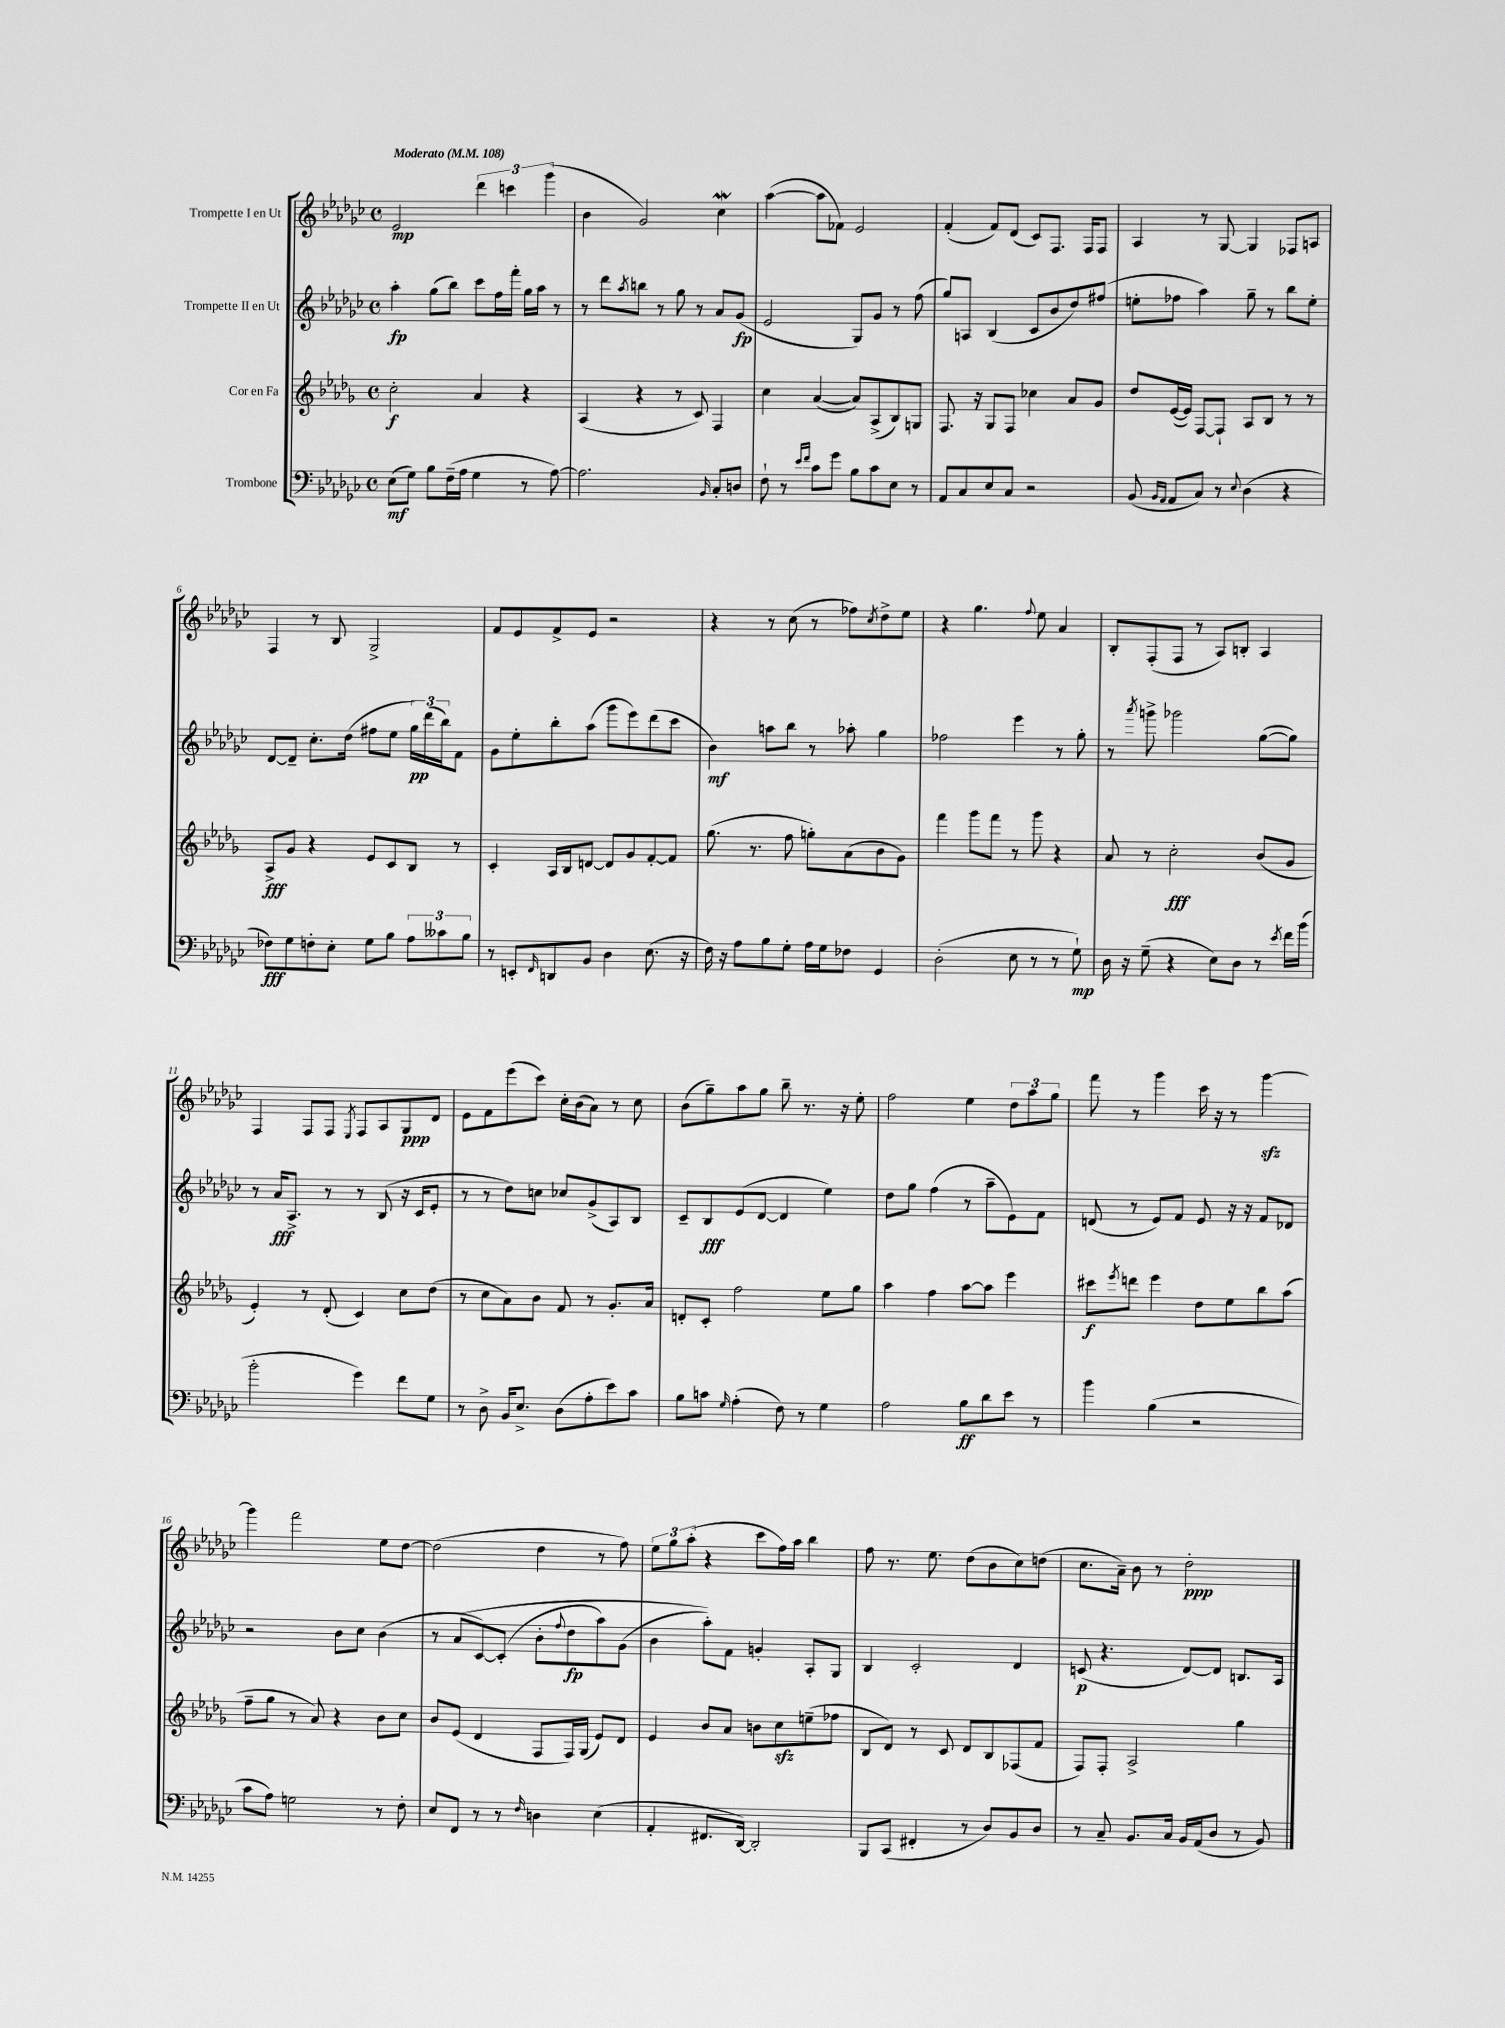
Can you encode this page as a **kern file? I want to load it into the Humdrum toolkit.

**kern	**kern	**kern	**kern
*staff4	*staff3	*staff2	*staff1
*clefF4	*clefG2	*clefG2	*clefG2
*k[b-e-a-d-g-c-]	*k[b-e-a-d-g-]	*k[b-e-a-d-g-c-]	*k[b-e-a-d-g-c-]
*M4/4	*M4/4	*M4/4	*M4/4
*met(c)	*met(c)	*met(c)	*met(c)
*MM108	*MM108	*MM108	*MM108
(8E-\L	2cc'\	4aa-'\	2e-/
8G-\J)	.	.	.
8B-\L	.	(8gg-\L	.
(16F~\L	.	8bb-\J)	.
16A-\JJ	.	.	.
4G-\	4a-/	8ccc-\L	6ddd-\
.	.	16ff\L	.
.	.	.	6ccc\
.	.	16fff'\JJ	.
8r	4r	16gg-\LL	.
.	.	16aa-\JJ	.
.	.	.	(6ggg-\
[8A-\)	.	8r	.
=	=	=	=
2.A-\]	(4A-/	8r	4b-\
.	.	8ddd-\L	.
.	.	8qaa-/	.
.	4r	8bb\J	2g-/)
.	.	8r	.
.	8r	8gg-\	.
.	8c/)	8r	.
16qqBB-/	.	.	.
8C-'/L	4F/	8a-/L	4cc-\
8D/J	.	(8g-/J	.
=	=	=	=
8F`\	4cc\	2e-/	([4aa-\
8r	.	.	.
16qqe-/LL	.	.	.
16qqf/JJ	.	.	.
8c-\L	([4a-/	.	8aa-\]L
8g-\J	.	.	8f-\J)
8B-\L	8a-/]L)	8G-/L)	2e-/
8c-\	(8A-^/	8g-/J	.
8E-\J	8B-/)	8r	.
8r	8G/J	(8ff\	.
=	=	=	=
8AA-/L	8.F/	8gg-/L)	(4f'/
8C-/	.	8A/J	.
.	16r	.	.
8E-/	8G-/L	(4B-/	8f/L)
8C-/J	8F/J	.	(8d-/J
2r	4cc-\	8c-/L	8c-/L)
.	.	8b-/	8.F/J
.	8a-/L	8dd-/)	.
.	.	.	16F/LK
.	8g-/J	(8ff#/J	8F/J
=	=	=	=
(8BB-/	8dd-/L	8ee'\L	4A-/
16qqBB-/LL	.	.	.
16qqAA-/JJ	.	.	.
8AA-/L	([16e-/L	8ff-\J	.
.	16e-/]JJ)	.	.
8C-/J)	[8F/L	4aa-\)	8r
8r	8F`/]J	.	[8G-/
8qqE-/	.	.	.
(4D-\	8A-/L	8gg-~\	4G-/]
.	8B-/J	8r	.
4r	8r	8bb-\L	8F-/L
.	8r	8ee'\J	8A/J
=	=	=	=
8F-\L)	8A-^/L	[8d-/L	4F/
8G-\	8g-/J	8d-~/]J	.
8F'\	4r	8.cc-'\L	8r
8E-'\J	.	.	8B-/
.	.	(16dd-\Jk	.
8G-\L	8e-/L	8ff#\L	2G-^/
8B-\J	8c/	8ee-\J	.
12A-\L	8B-/J	24gg-\LL)	.
.	.	(24ddd-\	.
12c--\	.	24bb-\J)	.
.	8r	8f\J	.
12B-\J	.	.	.
=	=	=	=
8r	4c'/	8g-\L	8f/L
8EE'/L	.	8ee-'\	8e-/
16qqFF/	.	.	.
8DD/	16A-/LL	8bb-'\	8f^/
.	16B-/J	.	.
8BB-/J	[8d/J	(8aa-\J	8e-/J
4D-\	8d/]L	8ggg-\L	2r
.	8g-/	8eee-\)	.
(8.E-\	[8f'/	(8ddd-\	.
.	8f/]J	8ccc-\J	.
16r	.	.	.
=	=	=	=
16F\)	(8.gg-\	4b-\)	4r
16r	.	.	.
8A-\L	.	.	.
.	8.r	.	.
8B-\	.	8aa\L	8r
8G-'\J	8ff\	8bb-\J	(8cc-\
16A-\LL	8gg'\L)	8r	8r
16G-\J	.	.	.
8F-\J	(8a-\	8aa-'\	8ff-\L)
.	.	.	8qcc-/
4GG-/	8b-\	4gg-\	8dd-^\
.	8g-\J)	.	8ee-\J
=	=	=	=
(2D-'\	4fff\	2ff-\	4r
.	8ggg-\L	.	4.gg-\
.	8fff\J	.	.
8E-\	8r	4eee-\	.
.	.	.	8qqff/
8r	8ggg-\	.	8ee-\
8r	4r	8r	4a-/
8G-`\)	.	8gg-'\	.
=	=	=	=
16D-\	8a-/	8r	8B-'/L
16r	.	.	.
.	.	8qaaa-/	.
(8G-~\	8r	8ggg^\	(8F'/
4r	2cc'\	2ggg-\	8F/J
.	.	.	8r
8E-\L)	.	.	8A-/L)
8D-\J	.	.	8B'/J
8r	(8b-/L	([8gg-\L	4A-/
8qe-/	.	.	.
16f\LL	8g-/J	8gg-\]J)	.
(16b-\JJ	.	.	.
=	=	=	=
2b-'\	4e-'/)	8r	4F/
.	.	16a-/LK	.
.	.	8.A-^/J	.
.	8r	.	8F/L
.	(8d-'/	8r	8F/J
.	.	.	8qE-/
4g-\)	4c/)	8r	8F/L
.	.	(8B-/	8A-/
8f\L	8cc\L	16r	8G-/
.	.	16c-/LK	.
8G-\J	(8dd-\J	8e-'/J	8d-/J
=	=	=	=
8r	8r	8r	8e-\L
8D-^\	8cc\L	8r	8f\
16BB-/LK	8a-\)	8dd-\L)	(8eee-\
8.E-^/J	.	.	.
.	8b-\J	8cc\J	8ccc-\J)
(8D-\L	8f/	8cc-/L	16cc-'\LL
.	.	.	(16b-\J
8A-'\	8r	(8g-^/	8a-\J)
8e-\)	8.g-'/L	8A-/)	8r
8c-\J	.	8B-/J	8cc-\
.	16a-/Jk	.	.
=	=	=	=
8B-\L	8d'/L	8c-~/L	(8b-\L
8c\J	8c'/J	8B-/	8gg-~\)
16qqG-/	.	.	.
(4A-'\	2ff\	(8e-/	8aa-\
.	.	[8d-/J	8gg-\J
8F\)	.	4d-/]	8bb-~\
8r	.	.	8.r
4G-\	8ee-\L	4ee-\)	.
.	.	.	16r
.	8gg-\J	.	8ee-'\
=	=	=	=
2A-\	4aa-\	8dd-\L	2ff\
.	.	8gg-\J	.
.	4ff\	(4ff\	.
8B-\L	[8aa-\L	8r	4ee-\
8d-\	8aa-\]J	8aa-~\L	.
8e-\J	4eee-\	8e-\)	12dd-\L
.	.	.	12aa-\
8r	.	8f\J	.
.	.	.	12gg-\J
=	=	=	=
4b-\	8ccc#\L	(8d/	8fff\
.	8qeee-/	.	.
.	8ddd\J	8r	8r
(4B-\	4eee-\	8e-/L)	4ggg-\
.	.	8f/J	.
2r	8dd-\L	8e-/	16ccc-\
.	.	.	16r
.	8ee-\	16r	8r
.	.	16r	.
.	8bb-\	8f/L	[4ggg-\
.	(8aa-\J	8d-/J	.
=	=	=	=
8c-\L	8ff~\L	2r	4ggg-\]
8A-\J)	8gg-\J	.	.
2G\	8r	.	2fff\
.	8a-/)	.	.
.	4r	8b-\L	.
.	.	8cc-\J	.
8r	8b-\L	(4b-\	8ee-\L
8F'\	8cc\J	.	[8dd-\J
=	=	=	=
8E-/L	8b-/L	8r	(2dd-\]
8FF/J	(8e-/J	&(8a-/L	.
8r	4d-/	[8c-/)	.
8r	.	(8c-'/]J	.
16qqF/	.	.	.
4D\	8F/L	8b-'\L	4dd-\
.	.	8qqff/	.
.	16F/L)	8dd-\	.
.	(16G-/JJ	.	.
(4E-\	8e-/L)	8aa-\)	8r
.	8d-/J	(8g-\J	8ff\)
=	=	=	=
4AA-'/	4e-/	4b-\	12ee-\L
.	.	.	12gg-\
.	.	.	(12aa-'\J
8.FF#/L	8b-/L	8aa-'\L)&)	4r
.	8a-/J	8f\J	.
[16DD-/Jk)	.	.	.
2DD-'/]	8b\L	4g'/	8ccc-\L
.	8cc\	.	16ff\L)
.	.	.	16aa-\JJ
.	(8ee~\	8A-'/L	4bb-\
.	8ff-\J	8G-/J	.
=	=	=	=
8BBB-/L	8B-/L	4B-/	8ff\
(8CC-/J	8d-/J)	.	8.r
4FF#'/	8r	2c-'/	.
.	.	.	8.ee-\
.	8c/	.	.
8r	8d-/L	.	(8dd-\L
8D-/L)	8B-/	.	8b-\
8BB-/	(8F-/	4d-/	8cc-\)
8D-/J	8f/J	.	(8dd\J
=	=	=	=
8r	8F/L)	(8c/	8.cc-\L
8C-~/	8F'/J	4.r	.
.	.	.	16a-~\Jk)
8.BB-/L	2A-^/	.	8b-\
.	.	.	8r
16C-/Jk	.	.	.
16BB-/LL	.	[8d-/L)	2dd-'\
(16AA-/J	.	.	.
8D-/J	.	8d-/]J	.
8r	4gg-\	8.B/L	.
8BB-/)	.	.	.
.	.	16A-/Jk	.
==	==	==	==
*-	*-	*-	*-
